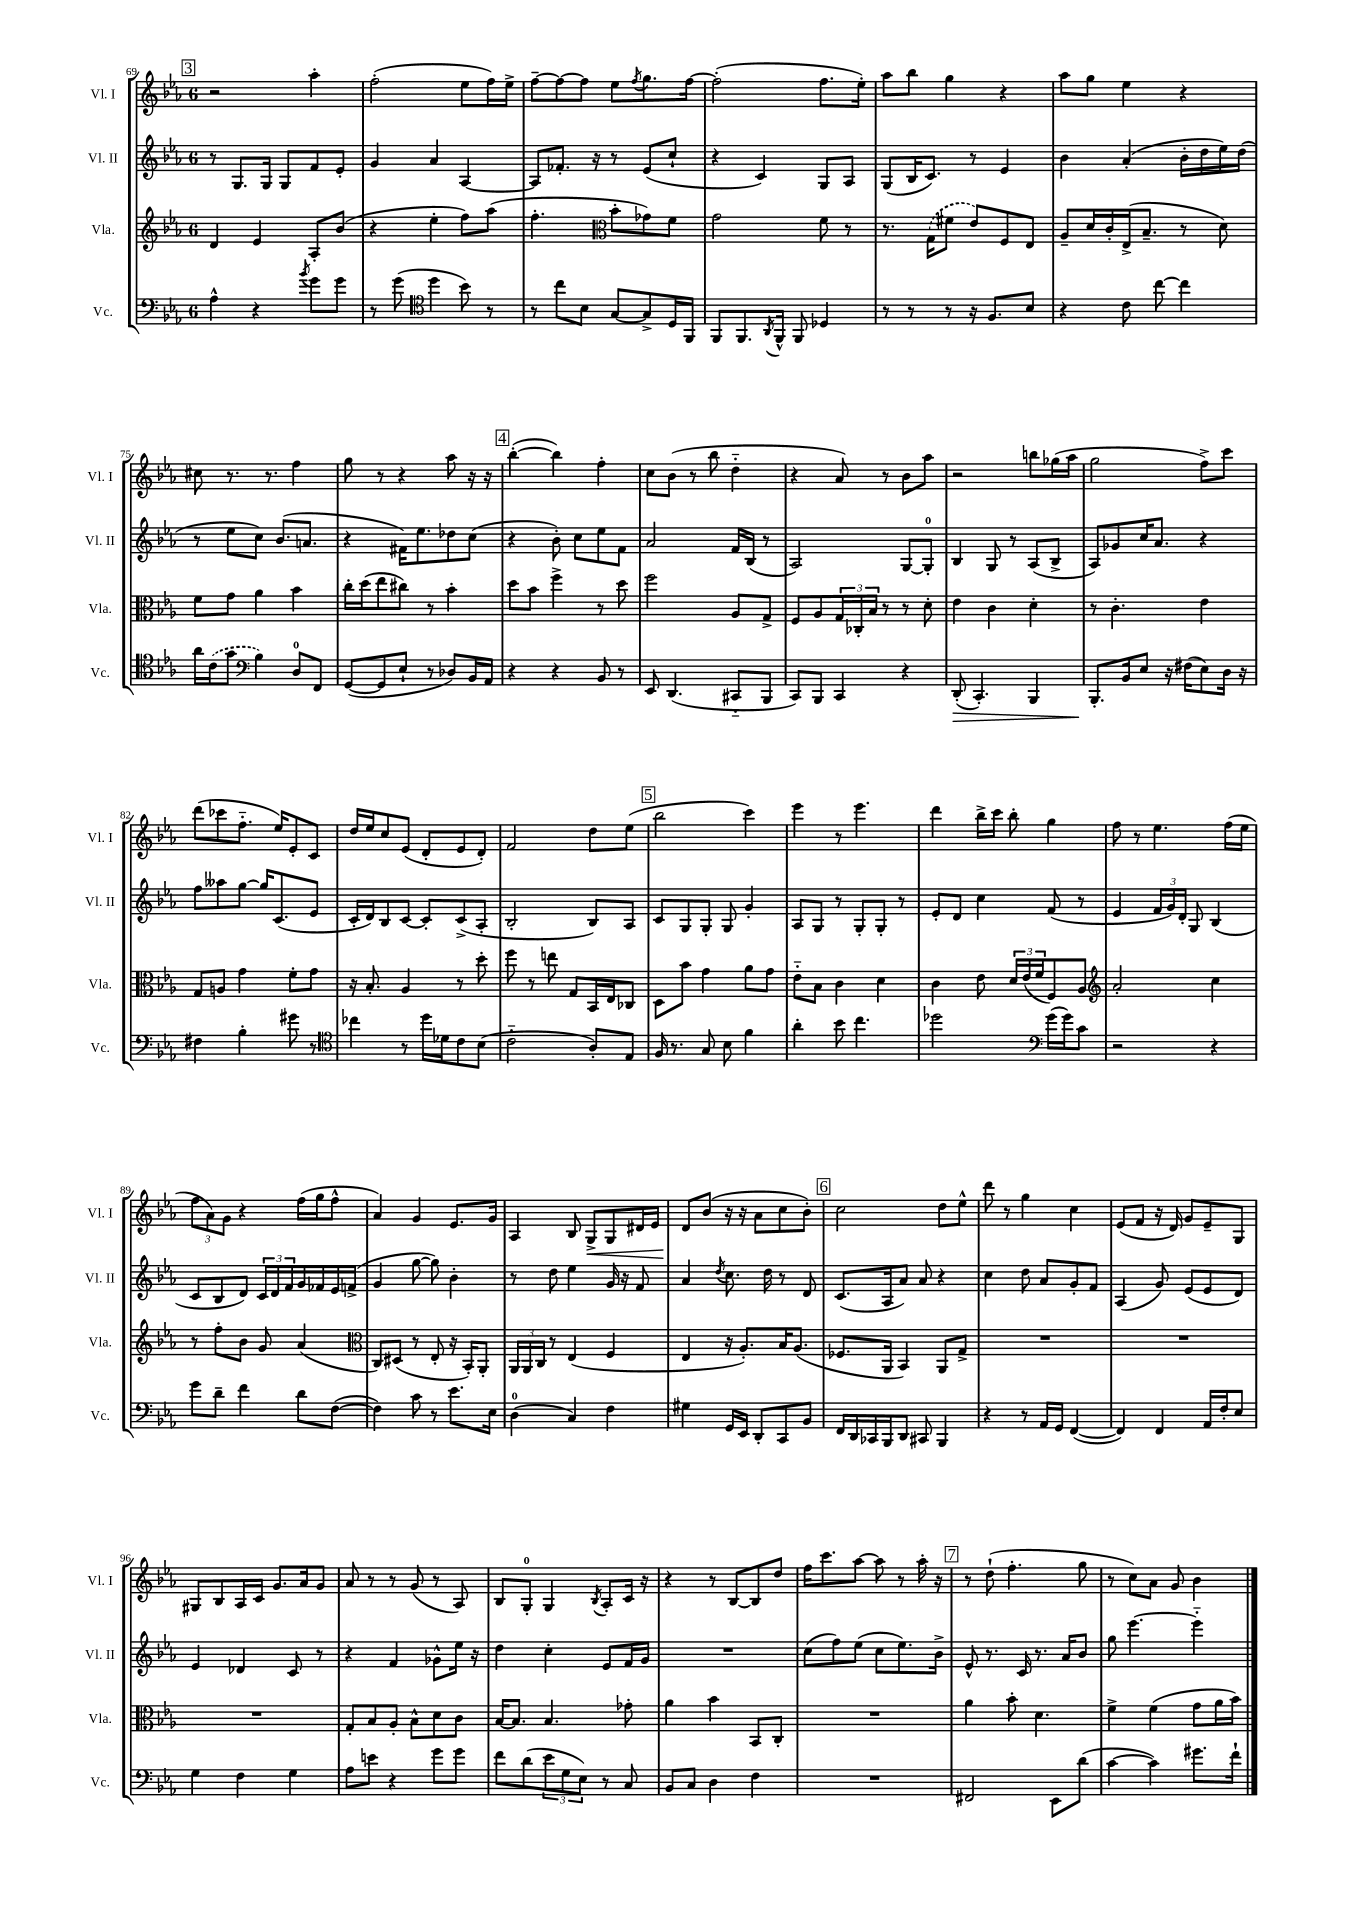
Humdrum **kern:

**kern	**dynam	**kern	**kern	**kern	**dynam
*part4	*part4	*part3	*part2	*part1	*part1
*staff4	*staff4	*staff3	*staff2	*staff1	*staff1
*I"Vc.	*	*I"Vla.	*I"Vl. II	*I"Vl. I	*
*I'Vc.	*	*I'Vla.	*I'Vl. II	*I'Vl. I	*
*clefF4	*	*clefG2	*clefG2	*clefG2	*
*k[b-e-a-]	*	*k[b-e-a-]	*k[b-e-a-]	*k[b-e-a-]	*
*M6/8	*	*M6/8	*M6/8	*M6/8	*
!!LO:REH:place=s1:t=3
=69	=69	=69	=69	=69	=69
4A-^^\	.	4d/	8r	2r	.
.	.	.	8.G/L	.	.
4r	.	4e-/	.	.	.
.	.	.	16G/Jk	.	.
.	.	.	8G/L	.	.
8qb-/	.	.	.	.	.
8g\L	.	8A-'/L	8f/	4aa-'\	.
8g\J	.	(8b-/J	8e-'/J	.	.
=70	=70	=70	=70	=70	=70
8r	.	4r	4g/	(2ff'\	.
(8g\	.	.	.	.	.
*clefC4	*	*	*	*	*
4dd\	.	4ee-'\	4a-/	.	.
8b-\)	.	8ff\L)	[4A-/	8ee-\L	.
8r	.	(8aa-\J	.	16ff\L)	.
.	.	.	.	16ee-^\JJ	.
=71	=71	=71	=71	=71	=71
8r	.	4.ff'\	8A-/L]	[8ff~\L	.
8cc\L	.	.	8.f-X'/J	8ff\_	.
8B-\J	.	.	.	8ff\J]	.
.	.	.	16r	.	.
*	*	*clefC3	*	*	*
[8G/L	.	8b-'\L	8r	8ee-\L	.
.	.	.	.	8qff/	.
8G^/]	.	8g-X\)	(8e-/L	8.gg\	.
16D/L	.	8f\J	8cc`/J	.	.
16FF/JJ	.	.	.	[16ff\Jk	.
=72	=72	=72	=72	=72	=72
8FF/L	.	2g\	4r	(2ff'\]	.
8.FF/	.	.	.	.	.
.	.	.	4c/)	.	.
8qAA-/	.	.	.	.	.
16FF^^/Jk	.	.	.	.	.
8FF/	.	.	.	.	.
4D-X/	.	8f\	8G/L	8.ff\L	.
.	.	8r	8A-/J	.	.
.	.	.	.	16ee-'\Jk)	.
=73	=73	=73	=73	=73	=73
8r	.	8.r	(8G/L	8aa-\L	.
8r	.	.	16B-/K	8bb-\J	.
.	.	(16G\KL	8.c/J)	.	.
8r	.	8f#X\J	.	4gg\	.
16r	.	8e-/L)	8r	.	.
8.F/L	.	.	.	.	.
.	.	8F/	4e-/	4r	.
8B-/J	.	8E-/J	.	.	.
=74	=74	=74	=74	=74	=74
4r	.	8A-~/L	4b-\	8aa-\L	.
.	.	16d/L	.	8gg\J	.
.	.	16c'/	.	.	.
8c\	.	(16E-^/J	(4a-'/	4ee-\	.
.	.	8.B-~/J	.	.	.
[8cc\	.	.	.	.	.
4cc\]	.	8r	16b-'\LL	4r	.
.	.	.	16dd\	.	.
.	.	8d\)	16ee-\)	.	.
.	.	.	(16dd\JJ	.	.
!!LO:LB:g=z
=75	=75	=75	=75	=75	=75
16a-\LL	.	8f\L	8r	8cc#X\	.
(16c\J	.	.	.	.	.
8g\J	.	8g\J	8ee-\L	8.r	.
*clefF4	*	*	*	*	*
4B-\)	.	4a-\	8cc\J)	.	.
.	.	.	.	8.r	.
.	.	.	(8.b-/L	.	.
8D/L	.	4b-\	.	4ff\	.
.	.	.	8.an/J	.	.
8FF/J	.	.	.	.	.
=76	=76	=76	=76	=76	=76
([8GG/L	.	16cc'\LL	4r	8gg\	.
.	.	(16dd\J	.	.	.
8GG/]	.	8ee-\	.	8r	.
8E-`/J	.	8cc#X\J)	16f#X\KL)	4r	.
.	.	.	8.ee-\	.	.
8r	.	8r	.	.	.
8D-X/L)	.	4b-'\	8dd-X\	8aa-\	.
16BB-/L	.	.	(8cc\J	16r	.
16AA-/JJ	.	.	.	16r	.
!!LO:REH:place=s1:t=4
=77	=77	=77	=77	=77	=77
4r	.	8dd\L	4r	([4bb-'\	.
.	.	8b-\J	.	.	.
4r	.	4ff^\	8b-'\)	4bb-\])	.
.	.	.	8cc\L	.	.
8BB-/	.	8r	8ee-\	4ff'\	.
8r	.	8dd\	8f\J	.	.
=78	=78	=78	=78	=78	=78
8EE-/	.	2ff\	2a-/	8cc\L	.
(4.DD/	.	.	.	(8b-\J	.
.	.	.	.	8r	.
.	.	.	.	8bb-\	.
8CC#X/L	.	8A-/L	16f/LL	4dd\	.
.	.	.	(16B-/JJ	.	.
8BBB-/J	.	8G^/J	8r	.	.
=79	=79	=79	=79	=79	=79
8CC/L)	.	8F/L	2A-/)	4r	.
8BBB-/J	.	8A-/	.	.	.
4CC/	.	24G/L	.	8a-/)	.
.	.	24C-X'/	.	.	.
.	.	24B-/JJ	.	.	.
.	.	8r	.	8r	.
4r	.	8r	[8G/L	8b-\L	.
.	.	8d'\	8G'/J]	8aa-\J	.
=80	=80	=80	=80	=80	=80
!	!LO:HP:b	!	!	!	!
(8DD'/	>	4e-\	4B-/	2r	.
4.CC'/)	.	.	.	.	.
.	.	4c\	8G/	.	.
.	.	.	8r	.	.
4BBB-/	.	4d'\	(8A-/L	8bbn\L	.
.	.	.	8B-^/J	(16gg-X\L	.
.	.	.	.	16aa-\JJ	.
=81	=81	=81	=81	=81	=81
8.BBB-'/L	.	8r	8A-/L)	2gg\	.
.	.	4.c'\	8g-X/	.	.
16BB-/k	]	.	.	.	.
8E-/J	.	.	16cc/K	.	.
.	.	.	8.a-/J	.	.
16r	.	.	.	.	.
(16F#X\KL	.	.	.	.	.
8E-\)	.	4e-\	4r	8ff^\L)	.
16D\Jk	.	.	.	8ccc\J	.
16r	.	.	.	.	.
!!LO:LB:g=z
=82	=82	=82	=82	=82	=82
4F#X\	.	8G/L	8ff\L	(8ddd\L	.
.	.	8An/J	8aa--X\	8ccc-X\	.
4B-'\	.	4g\	[8gg\J	8.ff\J	.
.	.	.	16gg/KL]	.	.
.	.	.	(8.c/	16ee-/KL)	.
8g#X\	.	8f'\L	.	8e-'/	.
8r	.	8g\J	8e-/J	8c/J	.
=83	=83	=83	=83	=83	=83
*clefC4	*	*	*	*	*
4cc-X\	.	16r	16c'/LL	16dd/LL	.
.	.	8.B-'/	16d/J)	16ee-/J	.
.	.	.	8B-/	8cc/	.
8r	.	4A-/	[8c/J	(8e-/J	.
16dd\LL	.	.	8c'/L]	8d'/L	.
16d-X\J	.	.	.	.	.
8c\	.	8r	(8c^/	8e-/	.
(8B-\J	.	8dd'\	8A-'/J	8d'/J)	.
=84	=84	=84	=84	=84	=84
2c\	.	8ff\	2B-'/	2f/	.
.	.	8r	.	.	.
.	.	8een\	.	.	.
.	.	8G/L	.	.	.
8A-'/L)	.	16BB-/L	8B-/L)	8dd\L	.
.	.	16E-/J	.	.	.
8E-/J	.	8C-X/J	8A-/J	(8ee-\J	.
!!LO:REH:place=s1:t=5
=85	=85	=85	=85	=85	=85
16F/	.	8D\L	8c/L	2bb-\	.
8.r	.	.	.	.	.
.	.	8b-\J	8G/	.	.
8G/	.	4g\	8G'/J	.	.
8B-\	.	.	8G/	.	.
4f\	.	8a-\L	4g'/	4ccc\)	.
.	.	8g\J	.	.	.
=86	=86	=86	=86	=86	=86
4a-'\	.	8e-\L	8A-/L	4eee-\	.
.	.	8B-\J	8G/J	.	.
8b-\	.	4c\	8r	8r	.
4.cc\	.	.	8G'/L	4.eee-\	.
.	.	4d\	8G'/J	.	.
.	.	.	8r	.	.
=87	=87	=87	=87	=87	=87
2dd-X\	.	4c\	8e-'/L	4ddd\	.
.	.	.	8d/J	.	.
.	.	8e-\	4cc\	16bb-^\LL	.
.	.	.	.	16ccc\JJ	.
.	.	24d/LL	.	8bb-'\	.
.	.	(24e-/	.	.	.
.	.	24f/J	.	.	.
*clefF4	*	*	*	*	*
(16g\LL	.	8F/)	(8f/	4gg\	.
16g\J)	.	.	.	.	.
8c\J	.	8A-/J	8r	.	.
=88	=88	=88	=88	=88	=88
*	*	*clefG2	*	*	*
2r	.	2a-'/	4e-/	8ff\	.
.	.	.	.	8r	.
.	.	.	24f/LL	4.ee-\	.
.	.	.	24g/)	.	.
.	.	.	24d'/JJ	.	.
.	.	.	8G/	.	.
4r	.	4cc\	(4B-/	.	.
.	.	.	.	(16ff\LL	.
.	.	.	.	16ee-\JJ	.
!!LO:LB:g=z
=89	=89	=89	=89	=89	=89
8g\L	.	8r	8c/L	12ff\L	.
.	.	.	.	12a-\)	.
8d~\J	.	8ff'\L	8B-/	.	.
.	.	.	.	12g\J	.
4f\	.	8b-\J	8d/J)	4r	.
.	.	8g/	24c/LL	.	.
.	.	.	24d/	.	.
.	.	.	24f/	.	.
8d\L	.	(4a-/	16g/	(16ff\LL	.
.	.	.	16f-X/	16gg\J	.
([8F\J	.	.	16e-/	8ff^^\J	.
.	.	.	(16fn^/JJ	.	.
=90	=90	=90	=90	=90	=90
*	*	*clefC3	*	*	*
4F\])	.	8C/L)	4g/	4a-/)	.
.	.	(8D#X/J	.	.	.
8c\	.	8r	[8gg\	4g/	.
8r	.	8E-'/	8gg\])	.	.
8.e-\L	.	16r	4b-'\	8.e-/L	.
.	.	16BB-'/KL)	.	.	.
.	.	8AA-'/J	.	.	.
16E-\Jk	.	.	.	16g/Jk	.
=91	=91	=91	=91	=91	=91
(4D\	.	24AA-/LL	8r	4A-/	.
.	.	24AA-/	.	.	.
.	.	24C/JJ	.	.	.
.	.	8r	8dd\	.	.
4C/)	.	(4E-/	4ee-\	8B-/	.
!	!	!	!	!	!LO:HP:b
.	.	.	.	8G^/L	<
4F\	.	4F/	16g/	8G/	.
.	.	.	16r	.	.
.	.	.	8f/	16d#X/L	.
.	.	.	.	16e-/JJ	.
=92	=92	=92	=92	=92	=92
4G#X\	.	4E-/	4a-/	8d/L	.
.	.	.	.	(8b-/J	[
.	.	.	8qdd/	.	.
16GG/LL	.	16r	8.cc\	16r	.
16EE-/JJ	.	8.A-'/L)	.	16r	.
8DD'/L	.	.	.	8a-\L	.
.	.	.	16dd\	.	.
8CC/	.	16B-/K	8r	8cc\	.
.	.	(8.A-/J	.	.	.
8BB-/J	.	.	8d/	8b-'\J)	.
!!LO:REH:place=s1:t=6
=93	=93	=93	=93	=93	=93
16FF/LL	.	8.F-X/L	(8.c/L	2cc\	.
16DD/	.	.	.	.	.
16CC-X/	.	.	.	.	.
16BBB-/J	.	16AA-/Jk	16A-/k	.	.
8DD/J	.	4BB-/)	8a-/J)	.	.
8CC#X/	.	.	8a-/	.	.
4BBB-/	.	8AA-/L	4r	8dd\L	.
.	.	8G^/J	.	8ee-^^\J	.
=94	=94	=94	=94	=94	=94
4r	.	2.r	4cc\	8ddd\	.
.	.	.	.	8r	.
8r	.	.	8dd\	4gg\	.
16AA-/LL	.	.	8a-/L	.	.
16GG/JJ	.	.	.	.	.
([4FF/	.	.	8g'/	4cc\	.
.	.	.	8f/J	.	.
=95	=95	=95	=95	=95	=95
4FF/])	.	2.r	(4A-/	(8e-/L	.
.	.	.	.	8f/J	.
4FF/	.	.	8g/)	16r	.
.	.	.	.	16d/)	.
.	.	.	(8e-/L	8g/L	.
16AA-/LL	.	.	8e-/	8e-~/	.
16F'/J	.	.	.	.	.
8E-/J	.	.	8d/J)	8G/J	.
!!LO:LB:g=z
=96	=96	=96	=96	=96	=96
4G\	.	2.r	4e-/	8G#X/L	.
.	.	.	.	8B-/	.
4F\	.	.	4d-X/	16A-/L	.
.	.	.	.	16c/JJ	.
.	.	.	.	8.g/L	.
4G\	.	.	8c/	.	.
.	.	.	.	16a-/k	.
.	.	.	8r	8g/J	.
=97	=97	=97	=97	=97	=97
8A-\L	.	8G'/L	4r	8a-/	.
8en\J	.	8B-/	.	8r	.
4r	.	8A-'/J	4f/	8r	.
.	.	8B-^^\L	.	(8g/	.
8g\L	.	8d\	8g-X^^\L	8r	.
8g\J	.	8c\J	16ee-\Jk	8A-/)	.
.	.	.	16r	.	.
=98	=98	=98	=98	=98	=98
8f\L	.	[16B-/KL	4dd\	8B-/L	.
.	.	8.B-/J]	.	.	.
(8d\	.	.	.	8G'/J	.
12e-\	.	4.B-/	4cc'\	4G/	.
12G\	.	.	.	.	.
12E-\J)	.	.	.	.	.
.	.	.	.	8qB-/	.
8r	.	.	8e-/L	8A-'/L	.
8C/	.	8g-X'\	16f/L	16c/Jk	.
.	.	.	16g/JJ	16r	.
=99	=99	=99	=99	=99	=99
8BB-/L	.	4a-\	2.r	4r	.
8C/J	.	.	.	.	.
4D\	.	4b-\	.	8r	.
.	.	.	.	[8B-/L	.
4F\	.	8BB-/L	.	8B-/]	.
.	.	8C'/J	.	8dd/J	.
=100	=100	=100	=100	=100	=100
2.r	.	2.r	(8cc\L	16ff\KL	.
.	.	.	.	8.ccc\	.
.	.	.	8ff\)	.	.
.	.	.	(8ee-\J	[8aa-\J	.
.	.	.	8cc\L	8aa-\]	.
.	.	.	8.ee-\)	8r	.
.	.	.	.	16aa-'\	.
.	.	.	16b-^\Jk	16r	.
!!LO:REH:place=s1:t=7
=101	=101	=101	=101	=101	=101
2FF#X/	.	4a-\	8e-^^/	8r	.
.	.	.	8.r	(8dd`\	.
.	.	8b-'\	.	4.ff'\	.
.	.	.	16c/	.	.
.	.	4.d\	8.r	.	.
8EE-\L	.	.	.	.	.
.	.	.	16a-/KL	.	.
(8d\J	.	.	8b-/J	8gg\	.
=102	=102	=102	=102	=102	=102
[4c\	.	4f^\	8gg\	8r	.
.	.	.	[4.eee-\	8cc\L)	.
4c\])	.	(4f\	.	8a-\J	.
.	.	.	.	8g/	.
8.g#X\L	.	8g\L	4eee-\]	4b-\	.
.	.	16a-\L	.	.	.
16f`\Jk	.	16b-\JJ)	.	.	.
==	==	==	==	==	==
*-	*-	*-	*-	*-	*-
